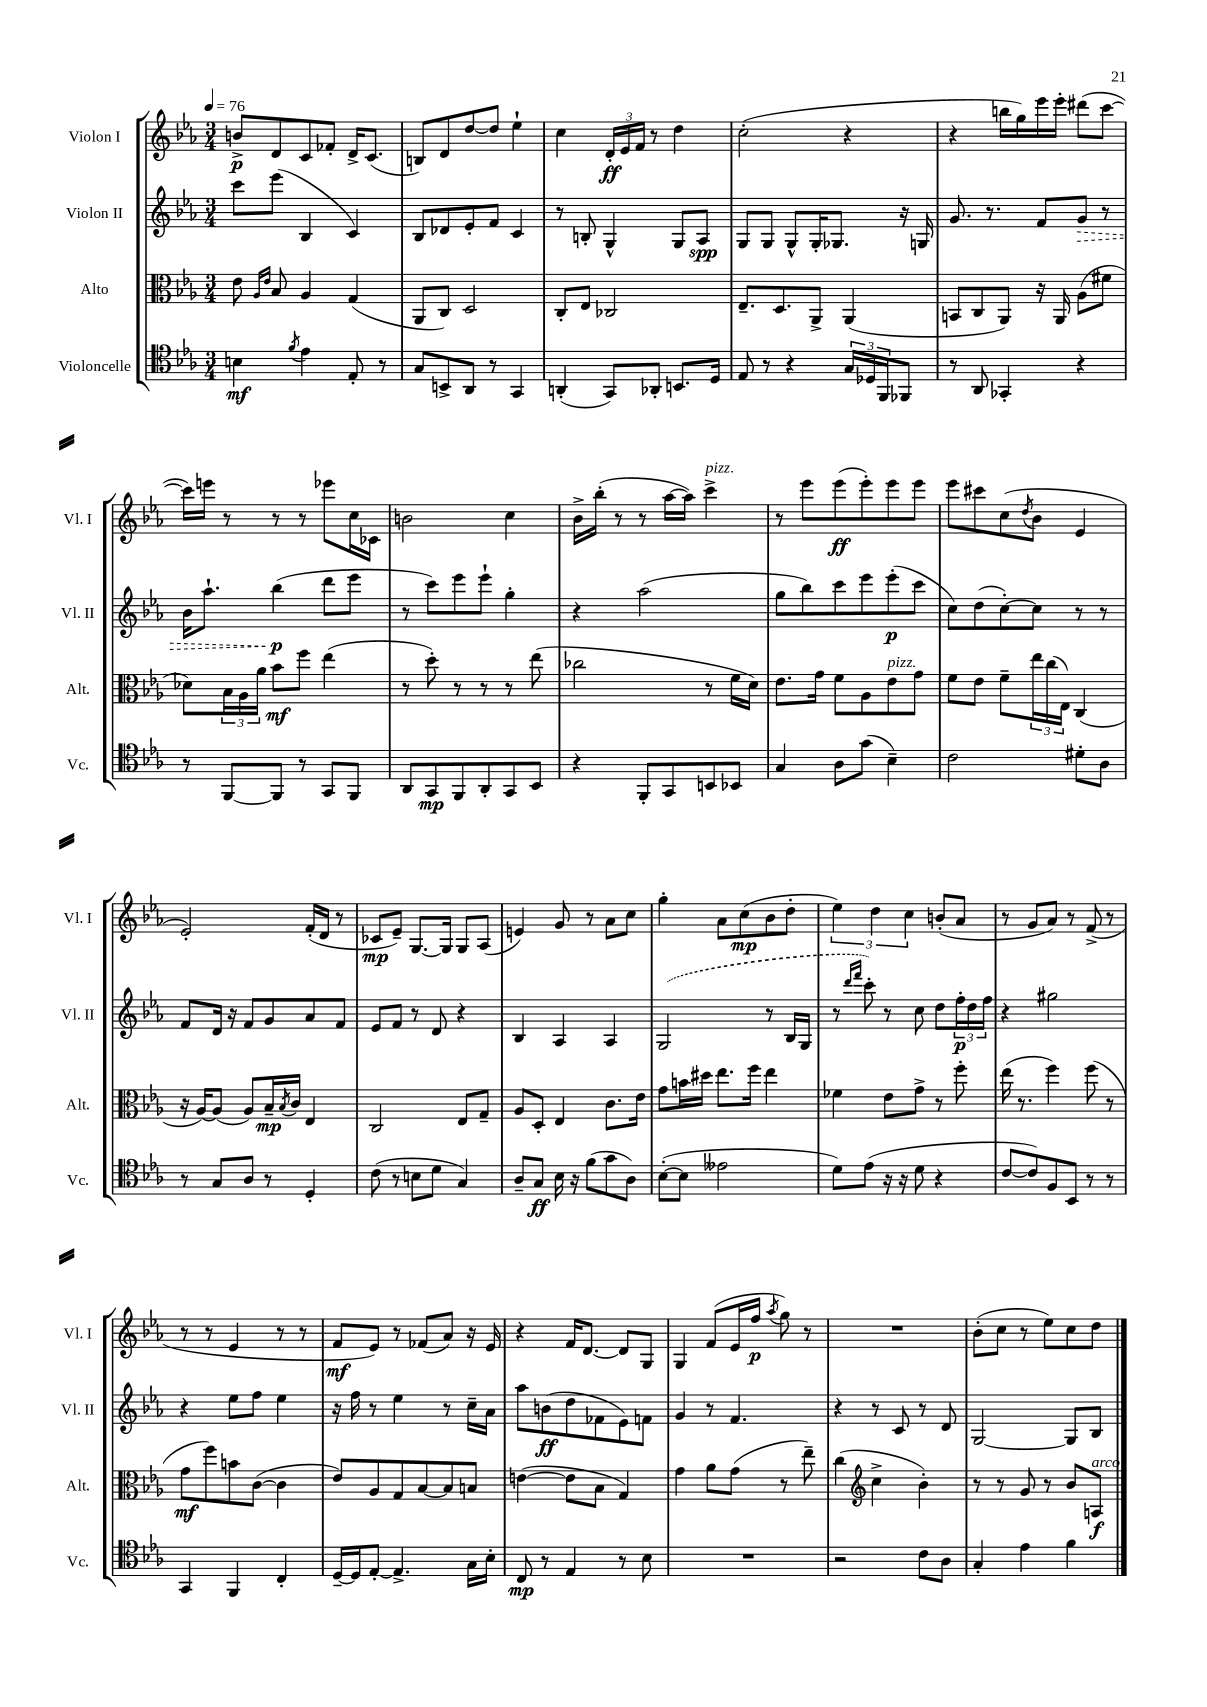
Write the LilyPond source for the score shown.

<<
\new StaffGroup <<
\new Staff = "s0" \with { instrumentName = "Violon I" shortInstrumentName = "Vl. I" } {
    \clef treble \key ees \major \numericTimeSignature \time 3/4 \tempo 4 = 76
    b'8->\p d'8 c'8 fes'8-. d'16-> c'8.( |
    b8) d'8 d''8~ d''8 ees''4-! |
    c''4 \tuplet 3/2 { d'16-.\ff ees'16 f'16 } r8 d''4 |
    c''2-.( r4 |
    r4 b''16 g''16) ees'''16 ees'''16-. dis'''8( c'''8~ |
    c'''16) e'''16 r8 r8 r8 ees'''8 c''16 ces'16 |
    b'2 c''4 |
    bes'16-> bes''16-.( r8 r8 aes''16~ aes''16) c'''4->^\markup { \italic "pizz." } |
    r8 ees'''8 ees'''8\ff( ees'''8-.) ees'''8 ees'''8 |
    ees'''8 cis'''8 c''8( \acciaccatura { d''8 } bes'8 ees'4 |
    ees'2-.) f'16-.( d'16 r8 |
    ces'8\mp ees'8--) g8.~ g16 g8 aes8( |
    e'4) g'8 r8 aes'8 c''8 |
    g''4-. aes'8 c''8\mp( bes'8 d''8-. |
    \tuplet 3/2 { ees''4) d''4 c''4 } b'8-.( aes'8 |
    r8 g'8 aes'8) r8 f'8->( r8 |
    r8 r8 ees'4 r8 r8 |
    f'8\mf ees'8) r8 fes'8( aes'8) r16 ees'16 |
    r4 f'16 d'8.~ d'8 g8 |
    g4 f'8( ees'16 f''16\p \acciaccatura { aes''8 } g''8) r8 |
    R2. |
    bes'8-.( c''8 r8 ees''8) c''8 d''8 \bar "|." |
}
\new Staff = "s1" \with { instrumentName = "Violon II" shortInstrumentName = "Vl. II" } {
    \clef treble \key ees \major \numericTimeSignature \time 3/4
    c'''8 ees'''8( bes4 c'4) |
    bes8 des'8 ees'8-. f'8 c'4 |
    r8 b8-. g4-^ g8 aes8\spp |
    g8 g8 g8-^ g16-. ges8. r16 g16 |
    g'8. r8. f'8 \once \override Hairpin.style = #'dashed-line g'8\> r8 |
    bes'16 aes''8.-! bes''4\p\!( d'''8 ees'''8 |
    r8 c'''8) ees'''8 ees'''8-! g''4-. |
    r4 aes''2( |
    g''8 bes''8) c'''8 ees'''8 ees'''8-.\p( c'''8 |
    c''8) d''8( c''8~-.) c''8 r8 r8 |
    f'8 d'16 r16 f'8 g'8 aes'8 f'8 |
    ees'8 f'8 r8 d'8 r4 |
    bes4 aes4 aes4 |
    \once \slurDashed g2( r8 bes16 g16 |
    r8 \grace { d'''16 f'''16 } c'''8-.) r8 c''8 d''8 \tuplet 3/2 { f''16-.\p d''16 f''16 } |
    r4 gis''2 |
    r4 ees''8 f''8 ees''4 |
    r16 f''16 r8 ees''4 r8 c''16-- aes'16 |
    aes''8 b'8\ff( d''8 fes'8 ees'8) f'8 |
    g'4 r8 f'4. |
    r4 r8 c'8 r8 d'8 |
    g2~ g8 bes8 \bar "|." |
}
\new Staff = "s2" \with { instrumentName = "Alto" shortInstrumentName = "Alt." } {
    \clef alto \key ees \major \numericTimeSignature \time 3/4
    ees'8 \grace { aes16 ees'16 } bes8 aes4 g4( |
    aes,8 c8) d2 |
    c8-. ees8 ces2 |
    ees8.-- d8. aes,8-> aes,4( |
    b,8 c8 aes,8) r16 aes,16 aes8( fis'8 |
    des'8) \tuplet 3/2 { bes16 aes16 aes'16 } bes'8\mf f''8 ees''4( |
    r8 d''8-.) r8 r8 r8 ees''8( |
    ces''2 r8 f'16 d'16) |
    ees'8. g'16 f'8 aes8 ees'8^\markup { \italic "pizz." } g'8 |
    f'8 ees'8 f'8-- \tuplet 3/2 { ees''16 c''16( ees16) } c4( |
    r16 aes16~) aes8( aes8) bes16--\mp \acciaccatura { bes8 } c'16 ees4 |
    c2 ees8 g8-- |
    aes8 d8-. ees4 c'8. ees'16 |
    g'8 b'16 dis''16 ees''8. f''16 ees''4 |
    fes'4 ees'8 g'8-> r8 f''8-. |
    ees''16( r8. f''4) f''8( r8 |
    g'8\mf f''8) b'8 c'8~( c'4 |
    ees'8) aes8 g8 bes8~ bes8 b8 |
    e'4~( e'8 bes8 g4) |
    g'4 aes'8 g'8( r8 ees''8--) |
    c''4( \clef treble c''4-> bes'4-.) |
    r8 r8 g'8 r8 bes'8 a8\f^\markup { \italic "arco" } \bar "|." |
}
\new Staff = "s3" \with { instrumentName = "Violoncelle" shortInstrumentName = "Vc." } {
    \clef tenor \key ees \major \numericTimeSignature \time 3/4
    b4\mf \acciaccatura { f'8 } ees'4 ees8-. r8 |
    g8 b,8-> aes,8 r8 g,4 |
    a,4-.( g,8) aes,8-. b,8. d16 |
    ees8 r8 r4 \tuplet 3/2 { g16 des16 f,16 } fes,8 |
    r8 aes,8 ges,4-. r4 |
    r8 f,8~ f,8 r8 g,8 f,8 |
    aes,8 g,8\mp f,8 aes,8-. g,8 bes,8 |
    r4 f,8-. g,8 b,8 bes,8 |
    g4 aes8 g'8( bes4--) |
    c'2 dis'8-. aes8 |
    r8 g8 aes8 r8 d4-. |
    c'8( r8 b8 d'8 g4) |
    aes8-- g8\ff bes16 r16 f'8( g'8 aes8) |
    bes8~-.( bes8 eeses'2 |
    d'8) ees'8( r16 r16 d'8 r4 |
    c'8~ c'8) f8 bes,8 r8 r8 |
    g,4 f,4 c4-. |
    d16~-- d16 ees8~-. ees4.-> g16 bes16-. |
    c8\mp r8 ees4 r8 bes8 |
    R2. |
    r2 c'8 aes8 |
    g4-. ees'4 f'4 \bar "|." |
}
>>
>>
\layout { \context { \Score \remove "Bar_number_engraver" } }
